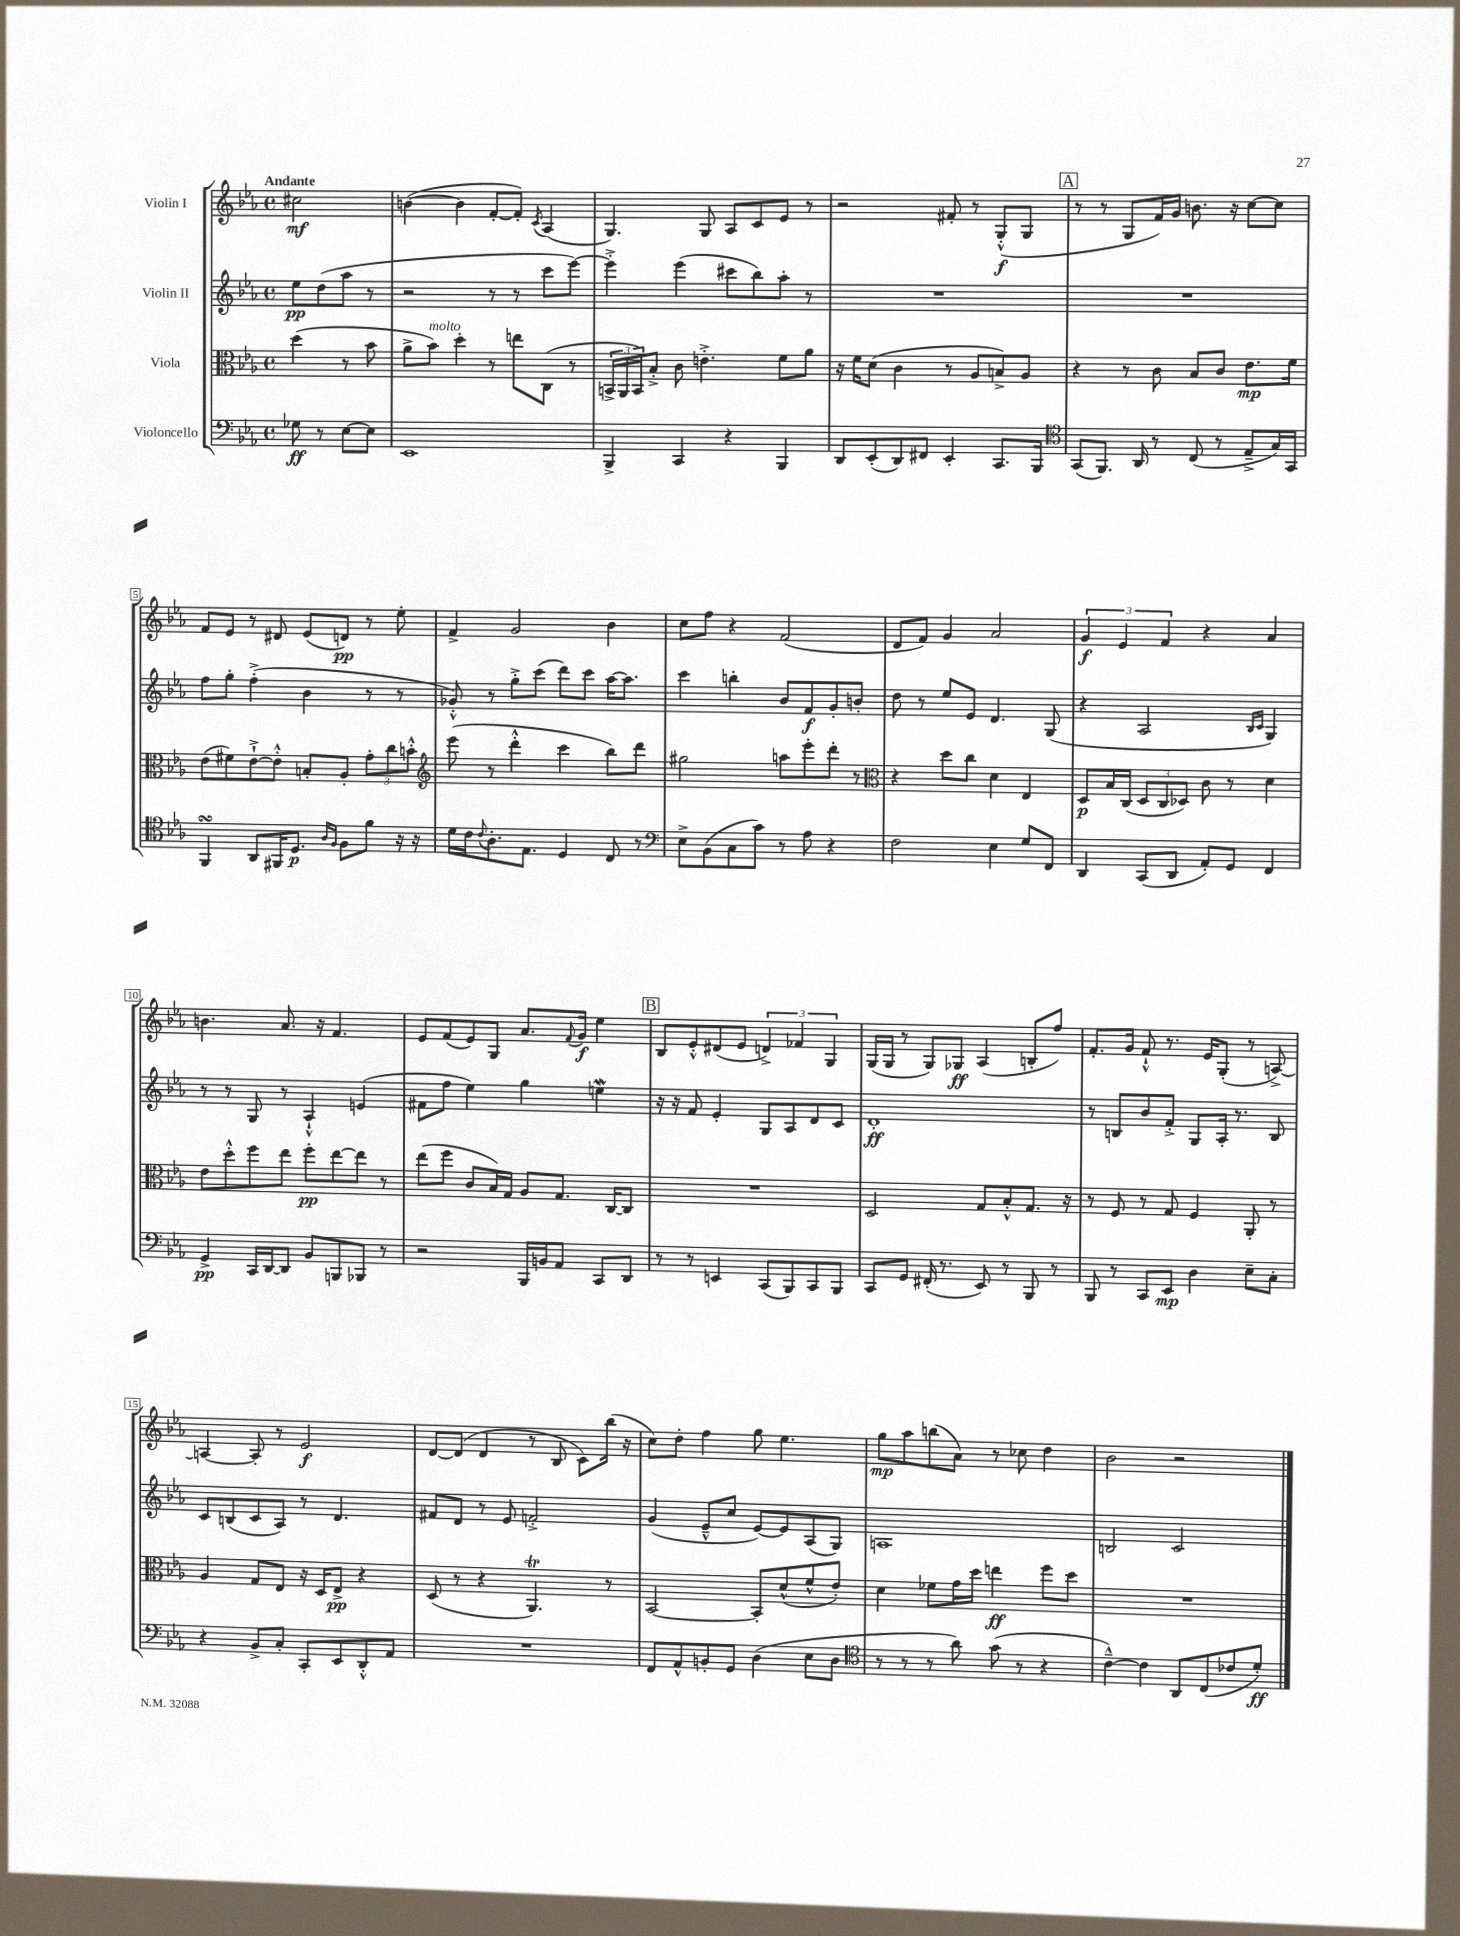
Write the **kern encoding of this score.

**kern	**kern	**kern	**kern
*staff4	*staff3	*staff2	*staff1
*clefF4	*clefC3	*clefG2	*clefG2
*k[b-e-a-]	*k[b-e-a-]	*k[b-e-a-]	*k[b-e-a-]
*M4/4	*M4/4	*M4/4	*M4/4
*met(c)	*met(c)	*met(c)	*met(c)
8G-	(4dd	8ee-	2cc#
8r	.	(8dd	.
[8E-	8r	8aa-	.
8E-]	8b-	8r	.
=	=	=	=
1EE-	8a-^	2r	([4b
.	8b-)	.	.
.	4dd'	.	4b]
.	8r	8r	[8f'
.	8ee	8r	8f'])
.	.	.	8qc
.	(8C	8ccc	(4A-
.	8r	[8eee-)	.
=	=	=	=
4BBB-^	24BB^	4eee-'^]	4.G)
.	24AA-	.	.
.	24BB)	.	.
.	8B-'^	.	.
4CC	8c	(4eee-	.
.	4.e'^	.	8G
4r	.	8ccc#	8A-
.	.	8bb-)	8c
4BBB-	8f	8aa-'	8e-
.	8a-	8r	8r
=	=	=	=
8DD	16r	1r	2r
.	16f	.	.
(8EE-'	(8d	.	.
8DD)	4c	.	.
8FF#	.	.	.
4EE-'	8r	.	8f#'
.	8A-	.	8r
8.CC	8B^)	.	(8G'^^
.	8A-	.	8G
16BBB-	.	.	.
=	=	=	=
*clefC4	*	*	*
(8GG	4r	1r	8r
8.FF)	.	.	8r
.	8r	.	8G
16AA-	.	.	.
8r	8c	.	16f)
.	.	.	16g
(8C	8B-	.	8.b
8r	8c	.	.
.	.	.	16r
8E-~^	8.e-	.	[8cc
16G)	.	.	8cc]
16GG	16f	.	.
=	=	=	=
4FF	(8e-	8ff	8f
.	8f#)	8gg'	8e-
8AA-	[8e-`^	(4ff'^	8r
16FF#	8e-'^^]	.	8d#
8.D	.	.	.
.	8B'	4b-	(8e-
16qqA-	.	.	.
16qqF	.	.	.
8F	8A-'	.	8d)
8f	12g'	8r	8r
.	12cc	.	.
16r	.	8r	8ee-'
.	12b'^^	.	.
16r	.	.	.
=	=	=	=
*	*clefG2	*	*
16d	(8eee-	8g-'^^)	4f^
16c	.	.	.
8qqc	.	.	.
8.A-'	8r	8r	.
.	4ddd'^^	8gg'^	2g
8.E-	.	.	.
.	.	(8ccc	.
4D	4ccc	8ddd)	.
.	.	8ccc	.
8C	8bb-)	[16aa-	4b-
.	.	8.aa-]	.
8r	8ddd	.	.
=	=	=	=
*clefF4	*	*	*
8E-^	2gg#	4ccc	8cc
(8BB-	.	.	8ff
8C	.	4bb'	4r
8c)	.	.	.
8r	8aa	8b-	(2f
8A-	8eee-'	8f	.
4r	8ddd'	8g'	.
.	8r	8b'	.
=	=	=	=
*	*clefC3	*	*
2F	4r	8dd	8d
.	.	8r	8f)
.	8dd	8ee-	4g
.	8cc	8e-	.
4E-	4d	4.d	2a-
8G	4E-	.	.
8FF	.	(8G	.
=	=	=	=
4DD	8D	4r	6g
.	16B-	.	.
.	.	.	6e-
.	(16C	.	.
(8CC	12D	2A-	.
.	12C	.	6f
8DD	.	.	.
.	12D-)	.	.
8AA-')	8c	.	4r
8GG	8r	.	.
.	.	16qqB-	.
.	.	16qqc	.
4FF	4d	4G)	4a-
=	=	=	=
4GG^	8e-	8r	4.b
.	8dd'^^	8r	.
16CC	8ff	8G	.
[16DD	.	.	.
8DD]	8ee-	8r	8.a-
8BB-	8ff'	4A-`^^	.
.	.	.	16r
8BBB	[8ee-	.	4.f
8BBB-	8ee-]	(4e	.
8r	8r	.	.
=	=	=	=
2r	(8ee-	8f#	8e-
.	8ff	8ff	(8f
.	8c	4ee-)	8e-)
.	16B-)	.	8G
.	16G	.	.
16BBB-	8A-	4gg	8.a-
16BB	.	.	.
8AA-	8.G	.	.
.	.	.	8qqf
.	.	.	16g
8CC	.	4ee	4ee-
.	[16C	.	.
8DD	8C]	.	.
=	=	=	=
8r	1r	16r	8B-
.	.	16r	.
8r	.	8f	8e-'^^
4EE	.	4e-'	(8d#
.	.	.	8e-
(8CC	.	8G	6d^)
8BBB-)	.	8A-	.
.	.	.	6f-
8CC	.	8d	.
.	.	.	6G
8BBB-	.	8c	.
=	=	=	=
8CC	2D	1d'	(16G
.	.	.	16G
8GG	.	.	8r
(16FF#'	.	.	8G)
8.r	.	.	.
.	.	.	8G-
8EE-)	8G	.	(4A-
8r	8B-'^^	.	.
8BBB-	8.G	.	8B'
8r	.	.	8ff)
.	16r	.	.
=	=	=	=
8BBB-	8r	8r	8.f'
8r	8F	8B	.
.	.	.	16g
8CC	8r	8b-	8f`^^
8EE-	8G	8f'^	8.r
4D	4F	8G	.
.	.	.	16e-
.	.	16A-'	(8G'
.	.	8.r	.
8E-~	8AA-'	.	8r
8C'	8r	8B	[8A^)
=	=	=	=
4r	4A-	8c	4A_
.	.	(8B	.
8BB-^	8G	8c	8A']
8C'	8E-	8A-)	8r
8CC'	16r	8r	2e-
.	16D	.	.
8EE-	8E-^	4.d	.
8DD'^^	4r	.	.
8AA-	.	.	.
=	=	=	=
1r	(8D	8f#	[8d
.	8r	8d	(8d]
.	4r	8r	4d
.	.	8e-	.
.	4.AA-)	2f'^	8r
.	.	.	8B-
.	.	.	8c)
.	8r	.	(16bb-
.	.	.	16r
=	=	=	=
8FF	[2BB-	(4g	8cc)
8AA-^^	.	.	8dd'
8BB'	.	8e-~^^	4ff
8GG	.	8cc	.
(4D	8BB-']	[8e-)	8gg
.	(8d^^	8e-]	4.ee-
8E-	8f^^	(8A-	.
8D	8e-')	8G)	.
=	=	=	=
*clefC4	*	*	*
8r	4d	1A	8gg
8r	.	.	8aa-
8r	8f-	.	(8bb
8a-)	16g	.	8a-)
.	16dd	.	.
(8g	4ee	.	8r
8r	.	.	8cc-
4r	8ff	.	4dd
.	8dd	.	.
=	=	=	=
[4c~^^)	1r	2B	2b-
4c]	.	.	.
8AA-	.	2c	2r
(8C	.	.	.
8c-	.	.	.
8d')	.	.	.
==	==	==	==
*-	*-	*-	*-
